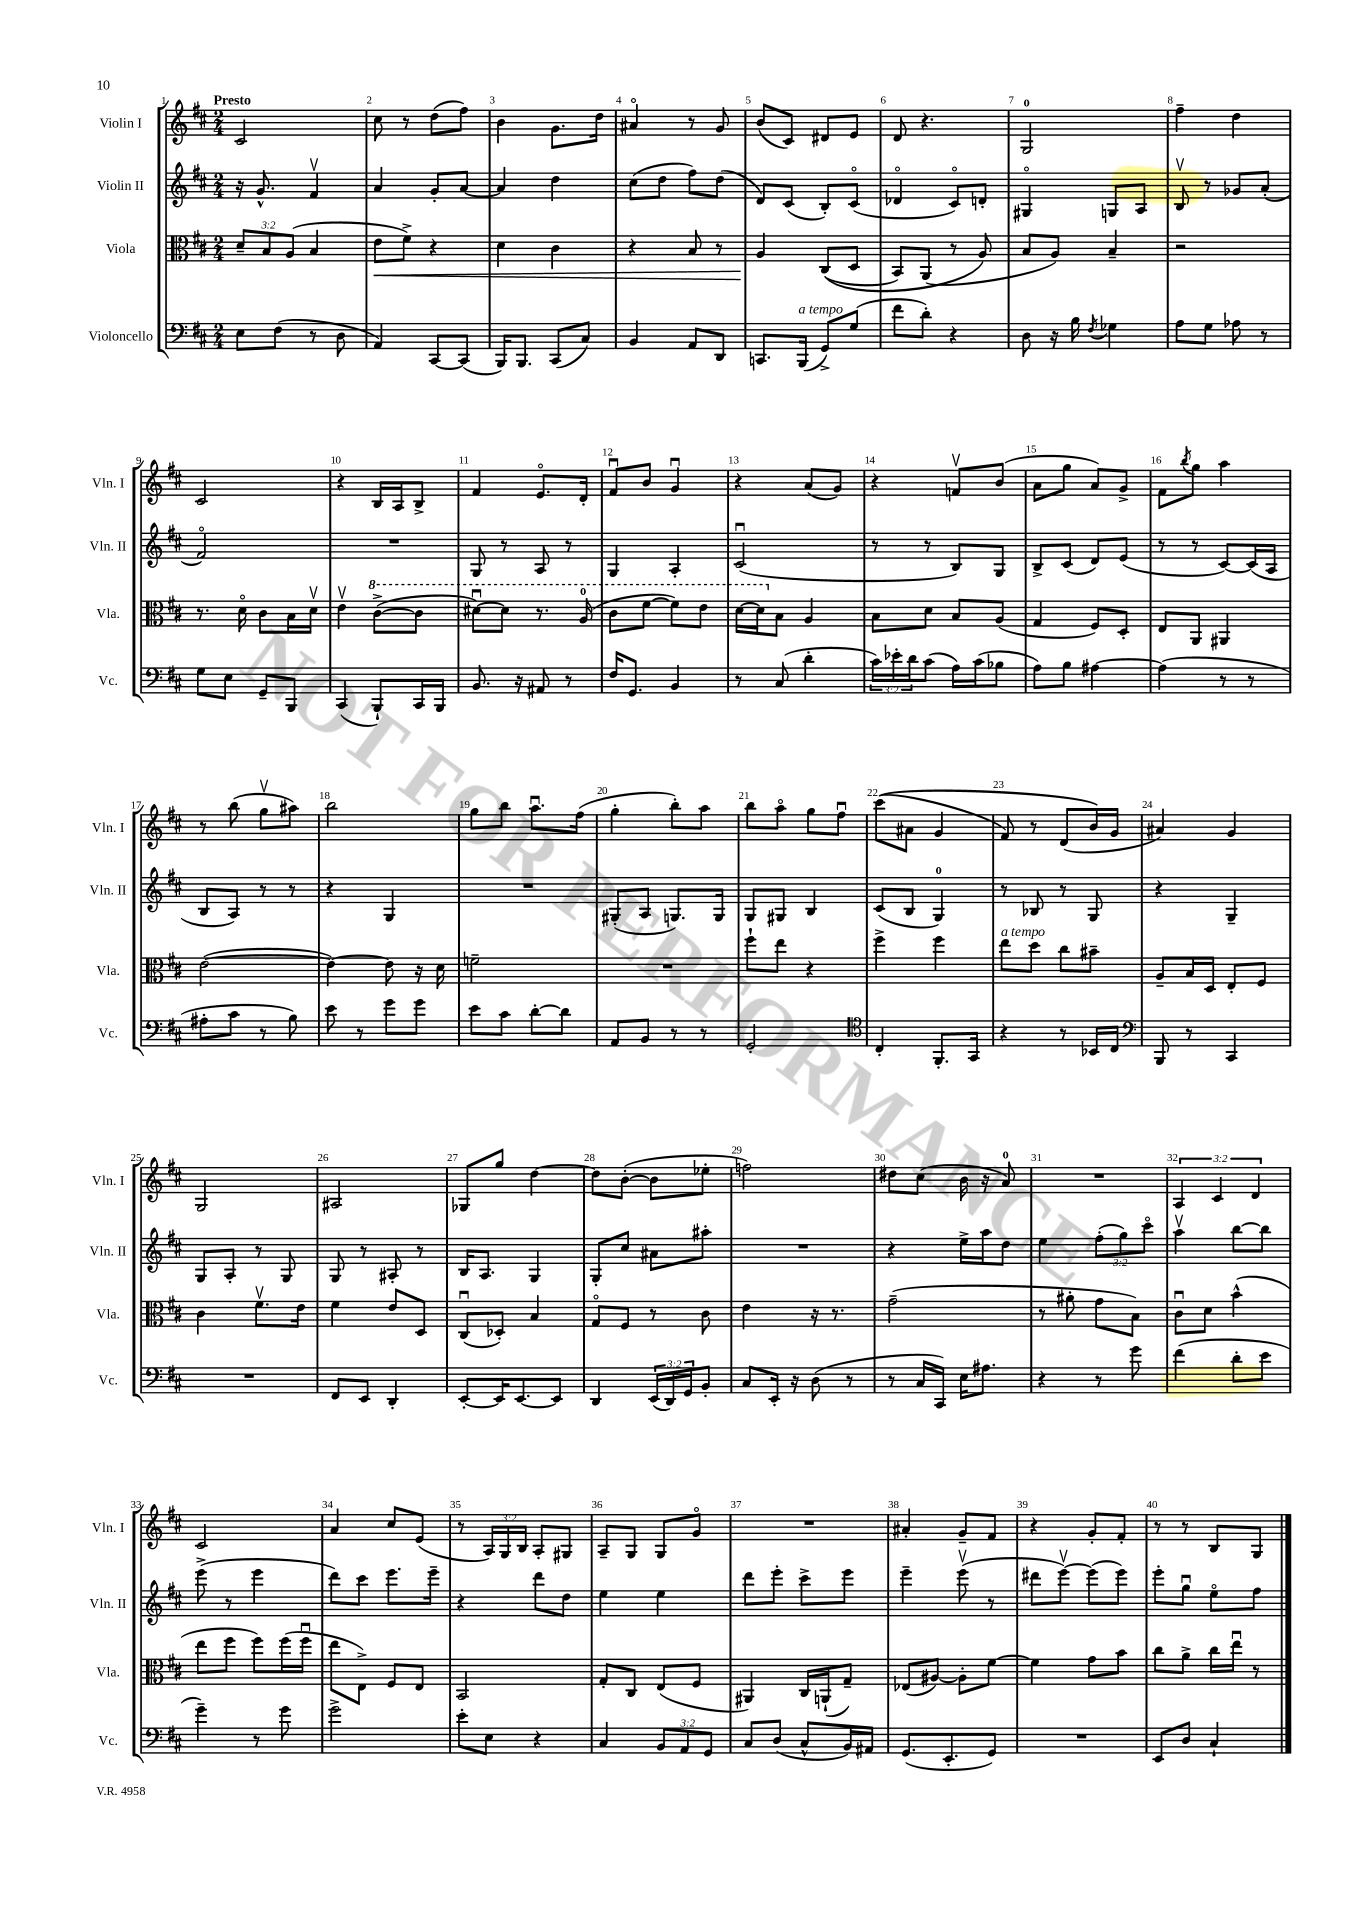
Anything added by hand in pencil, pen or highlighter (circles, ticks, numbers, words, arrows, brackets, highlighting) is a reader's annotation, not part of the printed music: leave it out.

**kern	**kern	**kern	**kern
*staff4	*staff3	*staff2	*staff1
*clefF4	*clefC3	*clefG2	*clefG2
*k[f#c#]	*k[f#c#]	*k[f#c#]	*k[f#c#]
*M2/4	*M2/4	*M2/4	*M2/4
8E	12d~	16r	2c#
.	.	8.g^^	.
.	12B	.	.
(8F#	.	.	.
.	(12A	.	.
8r	4B	4f#v	.
8D	.	.	.
=	=	=	=
4AA)	8e	4a	8cc#
.	8f#^)	.	8r
[8CC#	4r	8g'	(8dd
(8CC#]	.	[8a	8ff#)
=	=	=	=
16BBB)	4d	4a]	4b
8.BBB	.	.	.
(8CC#	4c#	4dd	8.g
8C#)	.	.	.
.	.	.	16dd
=	=	=	=
4BB	4r	(8cc#	4a#o
.	.	8dd	.
8AA	8B	8ff#)	8r
8DD	8r	(8dd	8g
=	=	=	=
8.CC	4A	8d)	(8b
.	.	(8c#	8c#)
(16BBB	.	.	.
8GG^)	&((8C#	8B')	8d#
(8G	8D	(8c#o	8e
=	=	=	=
8f#	8BB)	4d-o	8d
8d')	(8AA	.	4.r
4r	8r	8c#o)	.
.	8A&)	8d'	.
=	=	=	=
8D	8B	4G#o	2G
16r	8A)	.	.
16B	.	.	.
8qF#	.	.	.
4G-	4B~	8G	.
.	.	8A	.
=	=	=	=
8A	2r	8Bv	4ff#~
8G	.	8r	.
8A-	.	8g-	4dd
8r	.	(8a'	.
=	=	=	=
8G	8.r	2f#o)	2c#
8E	.	.	.
.	16do	.	.
8GG~	8c#	.	.
8BBB	16B	.	.
.	16dv	.	.
=	=	=	=
(4CC#	4ev	2r	4r
8BBB`)	([8cc#^	.	16B
.	.	.	16A
16CC#	8cc#]	.	8B^
16BBB	.	.	.
=	=	=	=
8.BB	[8dd#u)	8G	4f#
.	8dd#]	8r	.
16r	.	.	.
8AA#	8.r	8A	8.eo
8r	.	8r	.
.	(16a	.	16d'
=	=	=	=
16F#	8cc#	4G	8f#u
8.GG	.	.	.
.	[8ff#	.	8b
4BB	8ff#])	4A'	4gu
.	8ee	.	.
=	=	=	=
8r	[16dd	(2c#u	4r
.	16dd]	.	.
(8C#	8B	.	.
4d'	4A	.	(8a
.	.	.	8g)
=	=	=	=
24c#)	8B	8r	4r
24e-'	.	.	.
24d	.	.	.
(8c#	8d	8r	.
16A)	8B	8B)	8fv
(16c#	.	.	.
8B-	(8A	8G	(8b
=	=	=	=
8A)	4G	8B^	8a
8B	.	(8c#	8gg
[4A#	8F#)	8d)	8a)
.	8D'	(8e	8g^
=	=	=	=
(4A#]	8E	8r	8f#
.	.	.	8qbb
.	8AA	8r	8gg
8r	4AA#	[8c#)	4aa
8r	.	(16c#]	.
.	.	16A	.
=	=	=	=
8A#'	([2e	8B	8r
8c#	.	8A)	(8bb
8r	.	8r	8ggv
8B)	.	8r	8aa#)
=	=	=	=
8e	4e_)	4r	2bb
8r	.	.	.
8g	8e]	4G	.
8g	16r	.	.
.	16d	.	.
=	=	=	=
8e	2f~	2r	8gg
8c#	.	.	8bb
[8d'	.	.	8.aau
8d]	.	.	.
.	.	.	(16ff#
=	=	=	=
8AA	2r	(8G#'	4gg'
8BB	.	8A	.
8r	.	8.G)	8bb')
8r	.	.	8aa
.	.	16G	.
=	=	=	=
2GG'	8ff#`	8G	8bb
.	8ee	8G#	8aao
.	4r	4B	8gg
.	.	.	8ff#u
=	=	=	=
*clefC4	*	*	*
4C#'	4ff#^	(8c#	&((8ccc#
.	.	8B	8a#
8.FF#'	4ff#	4G)	4g
16GG	.	.	.
=	=	=	=
4r	8ee	8r	8f#)
.	8dd	8B-	8r
8r	8cc#	8r	(8d
16BB-	8b#~	8G	16b&)
16C#	.	.	16g
=	=	=	=
*clefF4	*	*	*
8BBB	8A~	4r	4a#)
8r	16B	.	.
.	16D	.	.
4CC#	8E'	4G~	4g
.	8F#	.	.
=	=	=	=
2r	4c#	8G	2G
.	.	8A'	.
.	8.f#v	8r	.
.	.	8G	.
.	16e	.	.
=	=	=	=
8FF#	4f#	8G	2A#
8EE	.	8r	.
4DD'	8e	8A#'	.
.	8D	8r	.
=	=	=	=
[8EE'	(8C#u	16B	8G-
.	.	8.A	.
16EE]	8D-')	.	8gg
[8.EE	.	.	.
.	4B	4G	[4dd
8EE]	.	.	.
=	=	=	=
4DD	8Go	8G'	8dd]
.	8F#	8cc#	([8b'
(24EE	8r	8a#	8b]
24DD)	.	.	.
24GG	.	.	.
8BB'	8c#	8aa#'	8ee-'
=	=	=	=
8C#	4e	2r	2ff)
16EE'	.	.	.
16r	.	.	.
(8D	16r	.	.
.	8.r	.	.
8r	.	.	.
=	=	=	=
8r	(2g~	4r	8dd#
16C#	.	.	(8cc#
16CC#)	.	.	.
16E	.	16ee^	16b
8.A#	.	16aa	16r
.	.	8dd	8a)
=	=	=	=
4r	8r	4ee	2r
.	8a#'	.	.
8r	8g	(12ff#'	.
.	.	12gg)	.
8g	8B)	.	.
.	.	12ccc#o	.
=	=	=	=
(4f#	8c#u	4aav	6A
.	8d	.	.
.	.	.	6c#
8d'	(4b^^	[8bb	.
.	.	.	6d
8e	.	8bb]	.
=	=	=	=
4g~)	8ee	(8eee^	2c#
.	8ff#	8r	.
8r	8ff#)	4eee	.
8g	(16ff#	.	.
.	16ff#u	.	.
=	=	=	=
2g^	8ee	8ddd)	4a
.	8E^)	8ccc#	.
.	8F#	8.eee	8cc#
.	8E	.	(8e
.	.	16eee~	.
=	=	=	=
8e'	2BB	4r	8r
8E	.	.	24A)
.	.	.	24G
.	.	.	24B
4r	.	8ddd	8A'
.	.	8dd	8G#
=	=	=	=
4C#	8G'	4ee	8A~
.	8C#	.	8G
12BB	(8E	4ee	8G
12AA	.	.	.
.	8F#	.	8go
12GG	.	.	.
=	=	=	=
8C#	4AA#)	8ddd	2r
(8D	.	8eee'	.
8C#^^	16C#	8ccc#^	.
.	(16AA`	.	.
16BB)	8G~)	8eee	.
16AA#	.	.	.
=	=	=	=
(8.GG	(8E-	4eee~	4a#'
.	[8A#)	.	.
8.EE'	.	.	.
.	8A#']	(8eeev	8g~
8GG)	[8f#	8r	8f#
=	=	=	=
2r	4f#]	8ddd#	4r
.	.	[8eeev)	.
.	8g	(8eee]	8g'
.	8b	8eee)	8f#'
=	=	=	=
8EE	8cc#	8eee'	8r
8D	8a^	8ggu	8r
4C#`	16cc#	8eeo	8B
.	16eeu	.	.
.	8r	8ff#	8G
==	==	==	==
*-	*-	*-	*-
